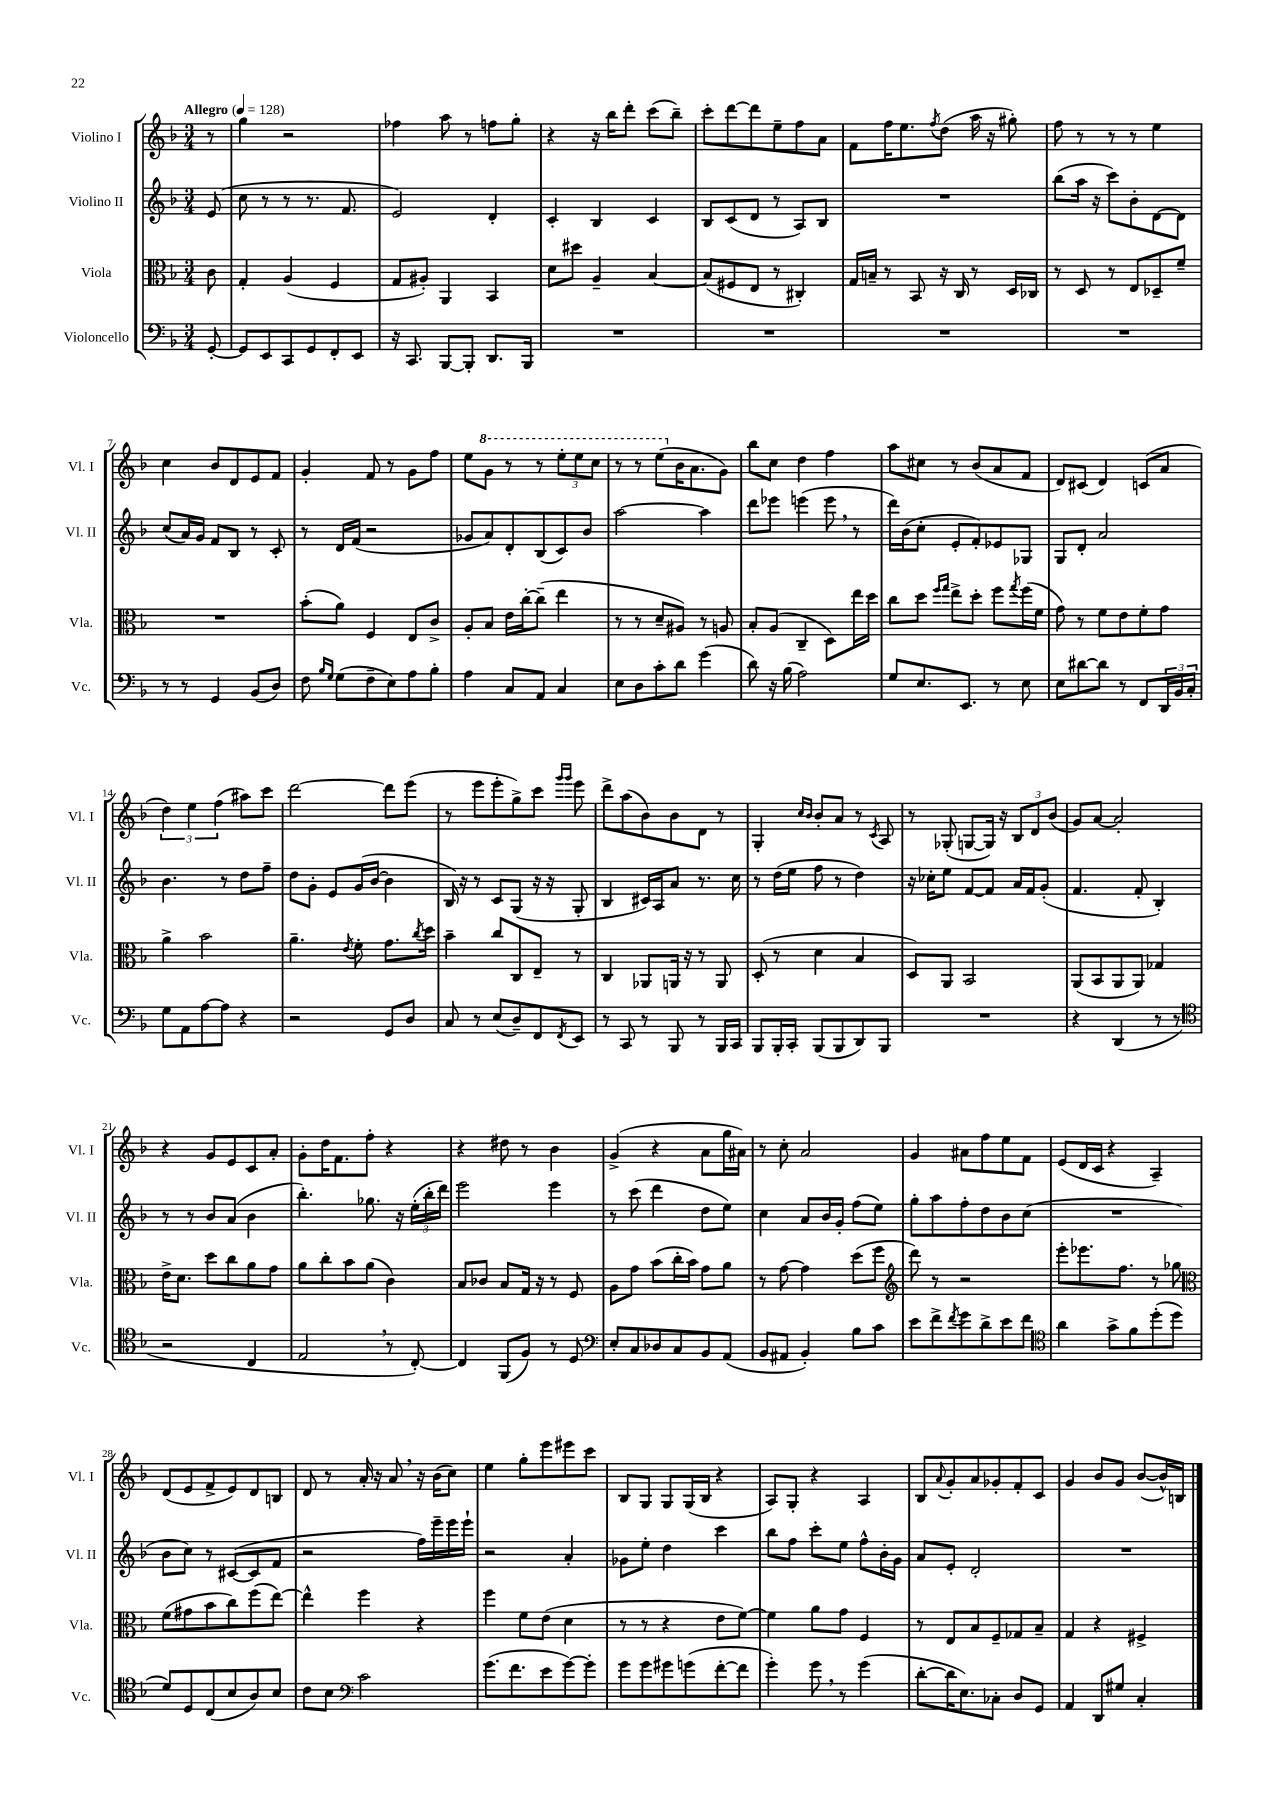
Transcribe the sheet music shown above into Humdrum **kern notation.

**kern	**kern	**kern	**kern
*staff4	*staff3	*staff2	*staff1
*clefF4	*clefC3	*clefG2	*clefG2
*k[b-]	*k[b-]	*k[b-]	*k[b-]
*M3/4	*M3/4	*M3/4	*M3/4
*MM128	*MM128	*MM128	*MM128
[8GG'/	8c\	(8e/	8r
=	=	=	=
8GG/]L	4G'/	8cc\	4gg\
8EE/	.	8r	.
8CC/	(4A/	8r	2r
8GG/	.	8.r	.
8FF'/	4F/	.	.
.	.	8.f/	.
8EE/J	.	.	.
=	=	=	=
16r	8G/L	2e/)	4ff-\
8.CC/	.	.	.
.	8A#'/J)	.	.
[8BBB-/L	4AA/	.	8aa\
8BBB-'/]J	.	.	8r
8.DD/L	4BB-/	4d'/	8ff\L
.	.	.	8gg'\J
16BBB-/Jk	.	.	.
=	=	=	=
2.r	8d\L	4c'/	4r
.	8dd#\J	.	.
.	4A~/	4B-/	16r
.	.	.	16bb-\LK
.	.	.	8ddd'\J
.	[4B-/	4c/	(8ccc\L
.	.	.	8bb-~\J)
=	=	=	=
2.r	(8B-/]L	8B-/L	8ccc'\L
.	8F#/	(8c/	[8ddd\
.	8E/J	8d/J	8ddd\]
.	8r	8r	8ee~\
.	4C#'/)	8A/L)	8ff\
.	.	8B-/J	8a\J
=	=	=	=
2.r	16G/LL	2.r	8f\L
.	16B~/JJ	.	.
.	8r	.	16ff\K
.	.	.	8.ee\
.	8BB-/	.	.
.	.	.	8qff/
.	16r	.	(8dd\J
.	16C/	.	.
.	8r	.	16aa\
.	.	.	16r
.	16D/LL	.	8gg#'\)
.	16C-/JJ	.	.
=	=	=	=
2.r	8r	(8bb-\L	8ff\
.	8D/	16aa\Jk	8r
.	.	16r	.
.	8r	8ccc\L)	8r
.	8E/L	8b-'\	8r
.	8D-~/	[8d\	4ee\
.	8f~/J	8d\]J	.
=	=	=	=
8r	2.r	(8cc/L	4cc\
8r	.	16a/L)	.
.	.	16g/JJ	.
4GG/	.	8f/L	8b-/L
.	.	8B-/J	8d/
(8BB-/L	.	8r	8e/
8D/J)	.	8c'/	8f/J
=	=	=	=
8F\	(8b-'\L	8r	4g'/
16qqB-/LL	.	.	.
16qqG/JJ	.	.	.
(8G\L	8a\J)	16d/LL	.
.	.	(16f/JJ	.
8F~\	4F/	2r	8f/
8E\)	.	.	8r
8A\	8E/L	.	8g\L
8B-'\J	8c^/J	.	8ff\J
=	=	=	=
4A\	8A'/L	8g-/L	8ee\L
.	8B-/J	8a/)	8gg\J
8C/L	16e\LL	8d'/	8r
.	[16cc'\J	.	.
8AA/J	(8cc~\]J	(8B-/	8r
4C/	4ee\	8c/)	12eee'\L
.	.	.	12eee\
.	.	8b-/J	.
.	.	.	12ccc\J
=	=	=	=
8E\L	8r	[2aa\	8r
8D\	8r	.	8r
8c'\	8d~/L	.	(8eee\L
8d\J	8A#/J)	.	16b-\K
.	.	.	8.a\
(4g\	8r	4aa\]	.
.	8A/	.	8g\J)
=	=	=	=
8d\)	8B-'/L	8ddd\L	8bb-\L
16r	(8A/J	8eee-\J	8cc\J
(16B-\	.	.	.
2A\)	4C~/	(4eee\	4dd\
.	8D\L)	8eee\	4ff\
.	16ee\L	8r	.
.	16dd\JJ	.	.
=	=	=	=
8G/L	8cc\L	16ddd\LL)	8aa\L
.	.	(16b-\J	.
8.E/	8dd\J	8cc'\J	8cc#\J
.	16qqff/LL	.	.
.	16qqgg/JJ	.	.
.	8ee^\L	8e'/L	8r
8.EE/J	.	.	.
.	8dd'\J	8f'/)	(8b-/L
8r	8ff\L	8e-/	8a/
.	8qgg/	.	.
8E\	(16ff\L	8G-/J	8f/J
.	16f\JJ	.	.
=	=	=	=
8E\L	8g\)	8G/L	8d/L)
[8d#\	8r	8d'/J	(8c#/J
8d#\]J	8f\L	2a/	4d/)
8r	8e\	.	.
8FF/L	8f'\	.	(8c/L
24DD/L	8g\J	.	8a/J
24BB-/	.	.	.
24C'/JJ	.	.	.
=	=	=	=
8G\L	4a^\	4.b-\	6dd\)
8AA\	.	.	.
.	.	.	6ee\
[8A\	2b-\	.	.
.	.	.	(6ff\
8A\]J	.	8r	.
4r	.	8dd\L	8aa#\L)
.	.	8ff~\J	8ccc\J
=	=	=	=
2r	4.a~\	8dd\L	[2ddd\
.	.	8g'\J	.
.	.	8e/L	.
.	8qe/	.	.
.	8f'\	(16g/L	.
.	.	[16b-/JJ	.
8GG/L	8.g\L	4b-\]	8ddd\]L
8D/J	.	.	(8eee\J
.	8qcc/	.	.
.	16dd\Jk	.	.
=	=	=	=
8C/	4b-~\	16B-/)	8r
.	.	16r	.
8r	.	8r	8eee\L
(8E/L	8cc/L	8c/L	8eee'\
8D~/)	8C/	(8G/J	8gg^\)
8FF/	8E~/J	16r	8ccc\J
.	.	16r	.
.	.	.	16qqggg/LL
8qFF/	.	.	16qqggg/JJ
8EE/J	8r	8G'/	8eee\
=	=	=	=
8r	4C/	4B-/	8ddd^\L
8CC/	.	.	(8aa\
8r	8AA-/L	16c#/LL)	8b-\)
.	.	16A/J	.
8BBB-/	16AA/Jk	8a/J	8b-\
.	16r	.	.
8r	8r	8.r	8d\J
16BBB-/LL	8AA/	.	8r
16CC/JJ	.	16cc\	.
=	=	=	=
8BBB-/L	(8D'/	8r	4G'/
16BBB-'/L	8r	(16dd\LL	.
16CC'/JJ	.	16ee\JJ	.
.	.	.	16qqcc/LL
.	.	.	16qqb-/JJ
(8BBB-/L	4d\	8ff\	8b-'/L
8BBB-/	.	8r	8a/J
8DD/)	4B-/	4dd\)	8r
.	.	.	8qc/
8BBB-/J	.	.	8A/
=	=	=	=
2.r	8D/L)	16r	8r
.	.	16cc-'\LK	.
.	8AA/J	8ee\J	(8G-'/
.	2BB-/	[8f/L	[8G/L
.	.	8f/]J	16G/]Jk)
.	.	.	16r
.	.	16a/LL	12B-/L
.	.	16f/J	.
.	.	.	12d/
.	.	(8g'/J	.
.	.	.	(12b-/J
=	=	=	=
4r	(8AA/L	4.f/	8g/L)
.	8BB-/	.	[8a/J
(4DD/	8AA/	.	2a'/]
.	8AA/J)	8f'/	.
8r	4G-/	4B-'/)	.
8r	.	.	.
=	=	=	=
*clefC4	*	*	*
2r	16e^\LK	8r	4r
.	8.d\J	.	.
.	.	8r	.
.	8dd\L	8b-/L	8g/L
.	8cc\	(8a/J	8e/
4C/	8a\	4b-\	8c/
.	8g\J	.	8a'/J
=	=	=	=
2E/	8a\L	4.bb-'\)	8g'\L
.	8cc'\	.	16dd\K
.	.	.	8.f\
.	8b-\	.	.
.	(8a\J	8.gg-\	8ff'\J
8r	4c\)	.	4r
.	.	16r	.
[8C'/)	.	(24ee'\LL	.
.	.	24bb-'\	.
.	.	24ddd\JJ)	.
=	=	=	=
4C/]	8B-/L	2eee\	4r
.	8c-/J	.	.
(8FF/L	8B-/L	.	8dd#\
8F/J)	16G/Jk	.	8r
.	16r	.	.
8r	8r	4eee\	4b-\
8D/	8F/	.	.
=	=	=	=
*clefF4	*	*	*
8E'/L	8A\L	8r	(4g^/
8C/	8g\J	(8ccc\	.
8D-/	(8b-\L	4ddd\	4r
8C/	16cc'\L	.	.
.	16b-\JJ)	.	.
8BB-/	8g\L	8dd\L	8a\L
(8AA/J	8a\J	8ee\J)	16gg\L
.	.	.	16a#\JJ)
=	=	=	=
8BB-/L	8r	4cc\	8r
8AA#/J	[8g\	.	8cc'\
4BB-'/)	4g\]	8a/L	2a/
.	.	16b-/L	.
.	.	16g'/JJ	.
8B-\L	(8dd\L	(8ff\L	.
8c\J	8ff\J	8ee\J)	.
=	=	=	=
*	*clefG2	*	*
8e\L	8ddd\)	8gg'\L	4g/
8f^\	8r	8aa\	.
8qf/	.	.	.
8g\	2r	8ff'\	8a#\L
8d^\	.	8dd\	8ff\
8e\	.	8b-\	8ee\
8f\J	.	(8cc\J	8f\J
=	=	=	=
*clefC4	*	*	*
4a\	8eee'\L	2.r	(8e/L
.	8.eee-\	.	16d/L
.	.	.	16c/JJ
8g^\L	.	.	4r
.	8.ff\J	.	.
8f\	.	.	.
(8dd'\	8r	.	4A~/)
8dd\J	8gg-\	.	.
=	=	=	=
*	*clefC3	*	*
8d/L)	(8f\L	8b-\L	(8d/L
8D/	8g#\	8cc\J)	8e/
(8C/	8b-\	8r	8f^/
8B-/	8cc\)	([8c#/L	8e/)
8A/)	(8ff\	8c#/]	8d/
8B-/J	[8ee\J)	8f/J	8B/J
=	=	=	=
8c\L	4ee^^\]	2r	8d/
8B-\J	.	.	8r
*clefF4	*	*	*
2c\	4ff\	.	16a'/
.	.	.	16r
.	.	.	8a/
.	4r	16ff\LL)	16r
.	.	16eee~\	(16b-\LK
.	.	16eee\	8cc\J)
.	.	16eee`\JJ	.
=	=	=	=
(8.g\L	4ff\	2r	4ee\
8.f\	.	.	.
.	8f\L	.	8gg'\L
8e\	(8e\J	.	8eee\
[8g\)	4d\	4a'/	8eee#\
8g'\]J	.	.	8ccc\J
=	=	=	=
8g\L	8r	8g-\L	8B-/L
8g\	8r	8ee'\J	8G/J
8g#\	4r	4dd\	8G/L
(8g\	.	.	(16G/L
.	.	.	16B-/JJ
[8f'\	8e\L	4ccc\	4r
8f\]J	[8f\J)	.	.
=	=	=	=
4g'\)	4f\]	8bb-\L	8A/L)
.	.	8ff\J	8G'/J
8g\	8a\L	8ccc'\L	4r
8r	8g\J	8ee\J	.
(4g\	4F/	8ff^^\L	4A/
.	.	16b-'\L	.
.	.	16g\JJ	.
=	=	=	=
[8d'\L	8r	8a/L	8B-/L
.	.	.	8qqa/
16d\]K	8E/L	8e'/J	8g'/
8.E\)	.	.	.
.	8B-/	2d'/	8a/
8C-'\J	8F~/	.	8g-'/
8D/L	8G-/	.	8f'/
8GG/J	8B-~/J	.	8c/J
=	=	=	=
4AA/	4G/	2.r	4g/
8DD/L	4r	.	8b-/L
8G#/J	.	.	8g/J
4C'/	4F#^/	.	([8b-/L
.	.	.	16b-^^/]L)
.	.	.	16B/JJ
==	==	==	==
*-	*-	*-	*-
